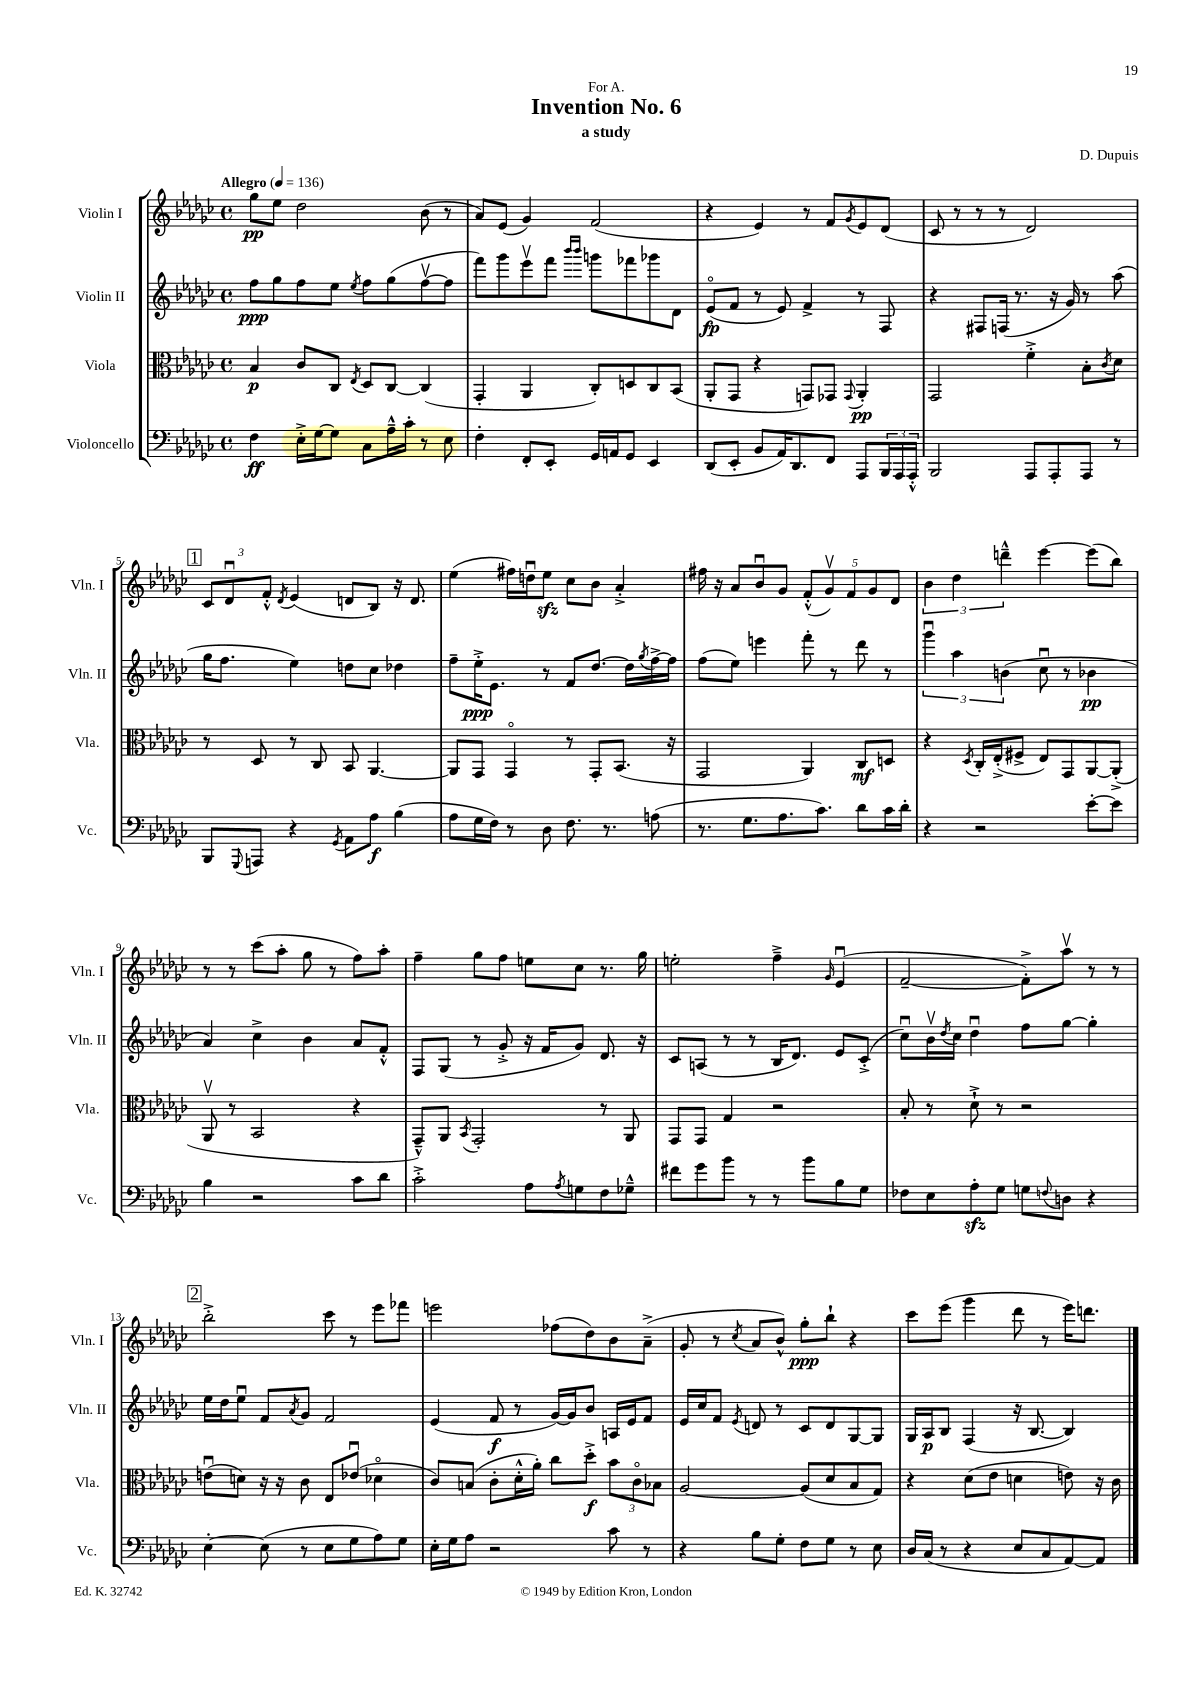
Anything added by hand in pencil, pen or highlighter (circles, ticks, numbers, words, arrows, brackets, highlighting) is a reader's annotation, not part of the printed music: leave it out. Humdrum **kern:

**kern	**kern	**kern	**kern
*staff4	*staff3	*staff2	*staff1
*clefF4	*clefC3	*clefG2	*clefG2
*k[b-e-a-d-g-c-]	*k[b-e-a-d-g-c-]	*k[b-e-a-d-g-c-]	*k[b-e-a-d-g-c-]
*M4/4	*M4/4	*M4/4	*M4/4
*met(c)	*met(c)	*met(c)	*met(c)
*MM136	*MM136	*MM136	*MM136
4F	4B-	8ff	8gg-
.	.	8gg-	8ee-
16E-'^	8c-	8ff	2dd-
[16G-	.	.	.
8G-]	8C-	8ee-	.
.	8qE-	8qee-	.
8C-	8D-	8ff	.
16A-~^^	[8C-	(8gg-	.
16c-'	.	.	.
8r	(4C-]	[8ffv	(8b-
8E-	.	8ff]	8r
=	=	=	=
4F'	4GG-'	8fff)	8a-)
.	.	8ggg-	(8e-
8FF'	4AA-	8eee-v	4g-)
8EE-'	.	8fff	.
.	.	16qqbbb-	.
.	.	16qqbbb-	.
16GG-	8C-')	8ggg	(2f
16AA	.	.	.
8GG-	8D	8fff-	.
4EE-	8C-	8ggg-	.
.	(8BB-	8d-	.
=	=	=	=
(8DD-	8AA-'	(8e-o	4r
8EE-'	8GG-	8f	.
8BB-	4r	8r	4e-)
16AA-)	.	8e-)	.
8.DD-	.	.	.
.	8GG)	4f^	8r
8FF	8GG-	.	8f
.	8qqGG-	.	8qg-
8AAA-	4AA-'	8r	8e-
24BBB-	.	8F	(8d-
24AAA-	.	.	.
24AAA-'^^	.	.	.
=	=	=	=
2BBB-	2GG-	4r	8c-
.	.	.	8r
.	.	8F#	8r
.	.	(16F	8r
.	.	8.r	.
8AAA-	4f'^	.	2d-)
8AAA-'	.	16r	.
.	.	16g-)	.
8AAA-	8B-'	8r	.
.	8qc-	.	.
8r	8d-	(8aa-	.
=	=	=	=
8BBB-	8r	16gg-	12c-
.	.	8.ff	.
.	.	.	12d-u
8qqGGG-	.	.	.
8AAA	8D-	.	.
.	.	.	12f'^^
.	.	.	8qd-
4r	8r	4ee-)	(4e-
.	8C-	.	.
8qGG-	.	.	.
8AA-	8BB-	8dd	8d
8A-	[4.AA-	8cc-	8B-)
(4B-	.	4dd-	16r
.	.	.	8.d
=	=	=	=
8A-	8AA-]	8ff~	(4ee-
16G-	8GG-	16ee-'^	.
16F)	.	8.e-	.
8r	4GG-o	.	16ff#)
.	.	.	16ddu
8D-	.	8r	8ee-
8.F	8r	8f	8cc-
.	8GG-'	[8.dd-	8b-
8.r	.	.	.
.	(8.BB-	.	4a-'^
.	.	16dd-]	.
.	.	8qgg-	.
(8A	.	[16ff^	.
.	16r	16ff]	.
=	=	=	=
8.r	2GG-	(8ff	16ff#
.	.	.	16r
.	.	8ee-)	8a-
8.G-	.	.	.
.	.	4eee	8b-u
8.A-	.	.	8g-
.	4AA-)	8fff'	(10f'^^
8.c-)	.	.	.
.	.	.	10g-v)
.	.	8r	.
.	.	.	10f
8d-	8C-	8ddd-	.
.	.	.	10g-
16c-	8D	8r	.
.	.	.	10d-
16d-'	.	.	.
=	=	=	=
4r	4r	6ggg-u	6b-
.	.	6aa-	6dd-
.	8qD-	.	.
2r	16C-'	.	.
.	(16E-'^	.	.
.	.	(6b	6ddd~^^
.	8F#^	.	.
.	8E-)	8cc-u	[4eee-
.	8GG-	8r	.
[8e-'	[8AA-	4b-	(8eee-]
8e-]	(8AA-'^]	.	8bb-)
=	=	=	=
4B-	8AA-v	4a-)	8r
.	8r	.	8r
2r	2BB-	4cc-^	(8ccc-
.	.	.	8aa-'
.	.	4b-	8gg-
.	.	.	8r
8c-	4r	8a-	8ff)
8d-	.	8f'^^	8aa-'
=	=	=	=
2c-'^	8GG-~^^)	8F	4ff~
.	8AA-	(8G-	.
.	8qBB-	.	.
.	2GG-'	8r	8gg-
.	.	8g-'^	8ff
8A-	.	16r	8ee
.	.	16f	.
8qA-	.	.	.
8G	.	8g-)	8cc-
8F	8r	8.d-	8.r
8G-~^^	8AA-	.	.
.	.	16r	16gg-
=	=	=	=
8f#	8GG-	8c-	2ee'
8g-	8GG-	(8A	.
8b-	4G-	8r	.
8r	.	8r	.
8r	2r	16B-	4ff~^
.	.	8.d-)	.
8b-	.	.	.
.	.	.	16qqg-
8B-	.	8e-	(4e-u
8G-	.	(8c-'^	.
=	=	=	=
8F-	8B-'	8cc-u)	[2f~
8E-	8r	16b-v	.
.	.	8qdd-	.
.	.	16cc-	.
8A-'	8d-`^	4dd-u	.
8G-	8r	.	.
8G	2r	8ff	8f'^])
8qqF	.	.	.
8D	.	[8gg-	8aa-v
4r	.	4gg-']	8r
.	.	.	8r
=	=	=	=
[4E-'	(8eu	16ee-	2bb-'^
.	.	16dd-	.
.	8d)	8ee-u	.
(8E-]	16r	8f	.
.	16r	.	.
.	.	8qa-	.
8r	8c-	8g-	.
8E-	8E-	2f	8ccc-
8G-	(8e-u	.	8r
8A-)	4d-o	.	8eee-
8G-	.	.	8fff-
=	=	=	=
16E-'	8c-)	(4e-	2eee
16G-	.	.	.
8A-	(8B	.	.
2r	8c-'	8f	.
.	16d-'^^	8r	.
.	16a-')	.	.
.	8cc-	[16g-)	(8ff-
.	.	16g-]	.
.	8dd-'^	8b-	8dd-)
8c-	12b-	16A	8b-
.	.	16e-	.
.	12c-o	.	.
8r	.	8f	(8a-~^
.	12B-	.	.
=	=	=	=
4r	[2A-	16e-	8g-'
.	.	16cc-	.
.	.	8f	8r
.	.	8qe-	8qcc-
8B-	.	8d	8a-
8G-'	.	8r	8b-^^)
8F	(8A-]	8c-	8gg-'
8G-	8d-	8d	8bb-`
8r	8B-	[8G-	4r
8E-	8G-)	8G-]	.
=	=	=	=
16D-	4r	16G-	8ccc-
(16C-	.	16A-	.
8r	.	8B-	(8eee-
4r	(8d-	(4F	4ggg-
.	8e-	.	.
8E-	4d	16r	8ddd-
.	.	[8.B-	.
8C-	.	.	8r
[8AA-)	8e)	4B-])	16eee-)
.	.	.	8.ddd
8AA-]	16r	.	.
.	16c-	.	.
==	==	==	==
*-	*-	*-	*-
